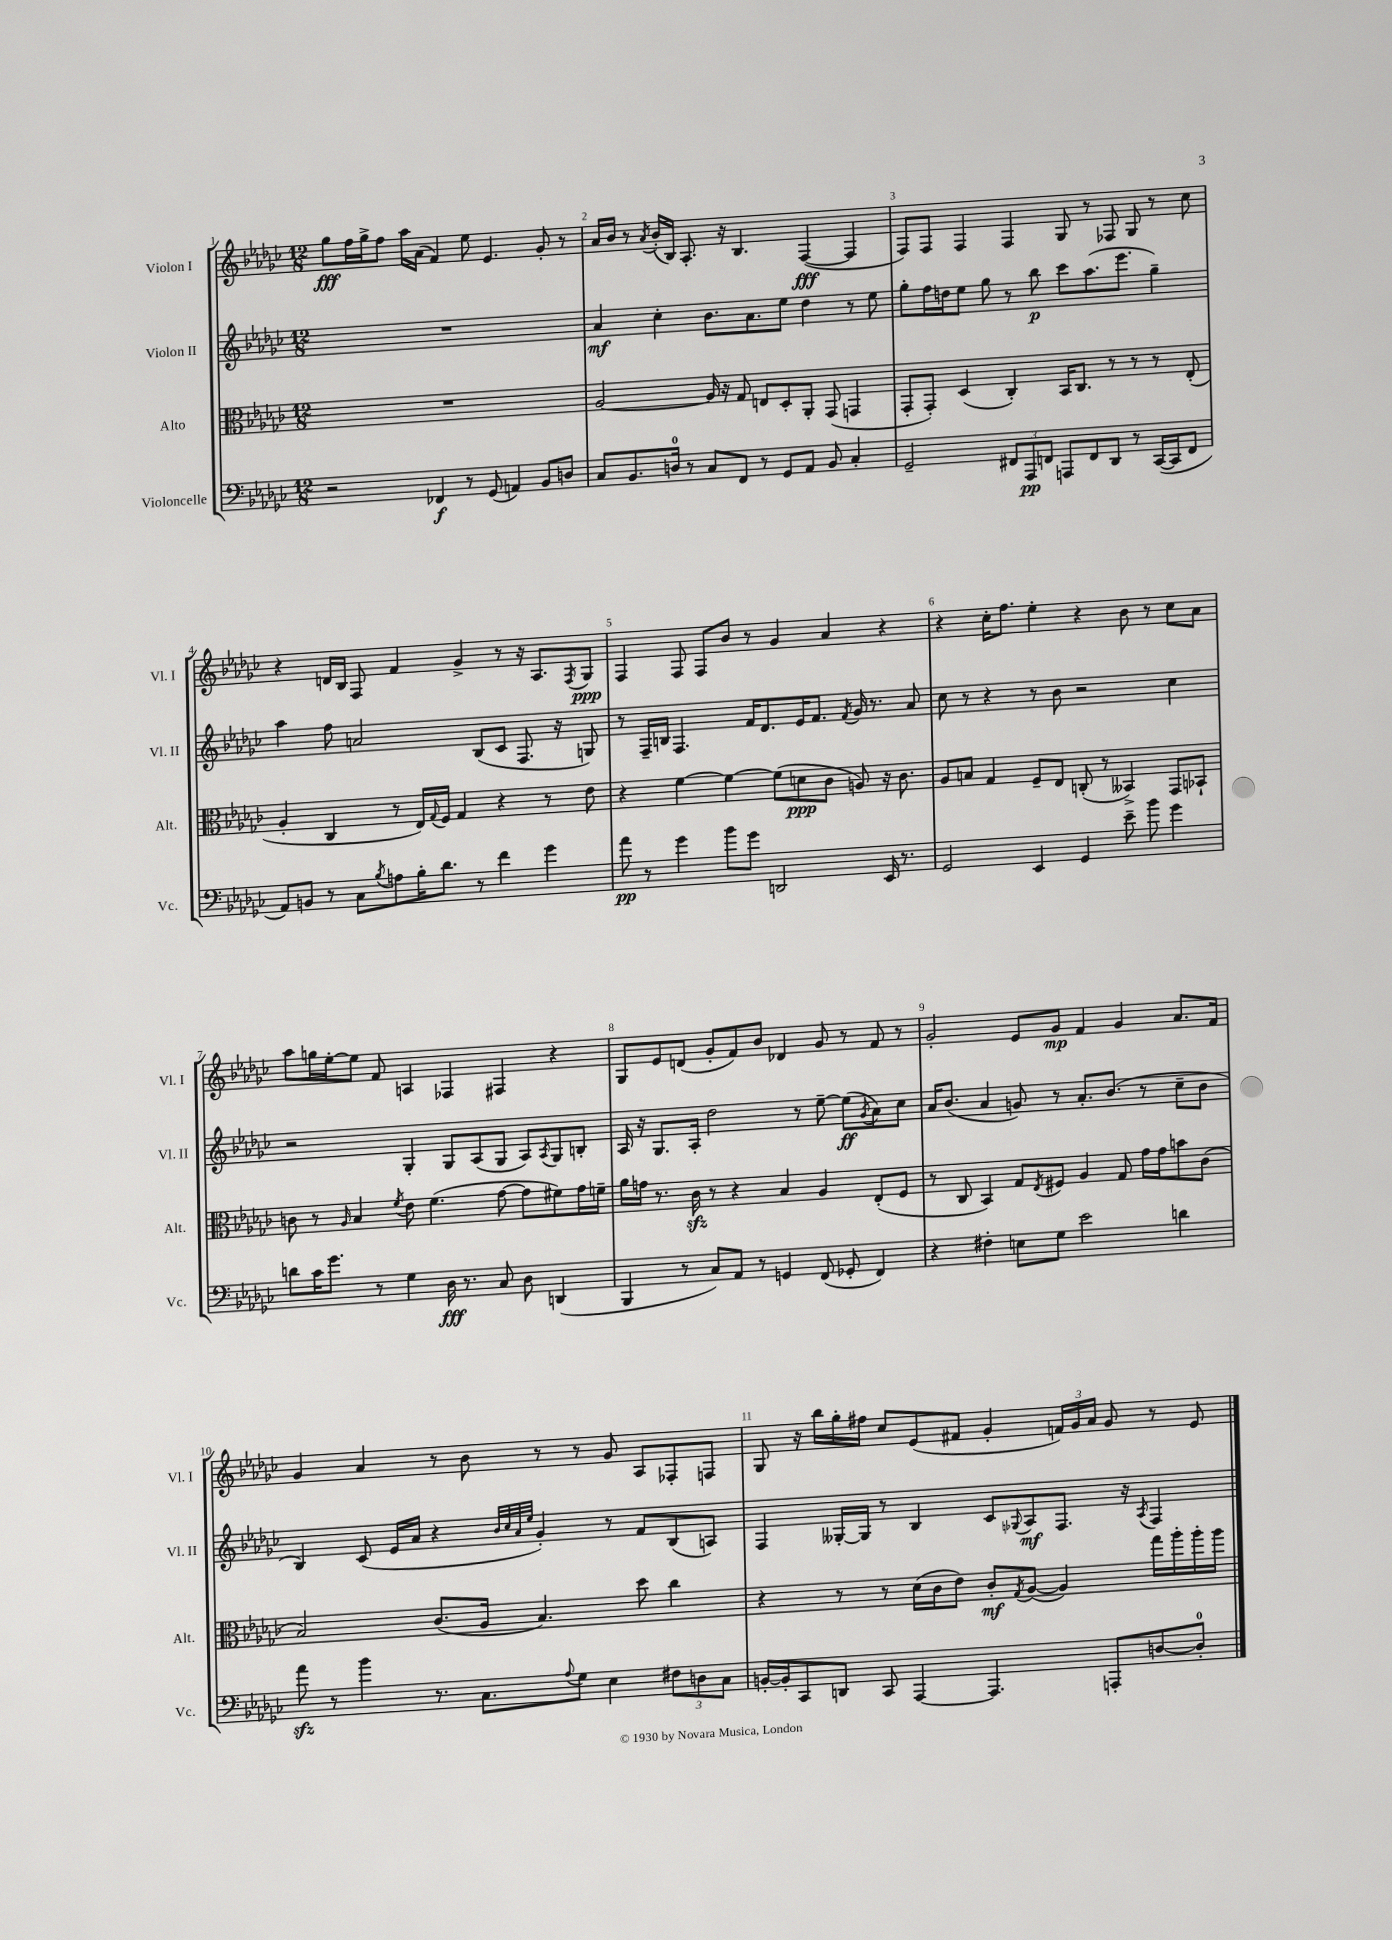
<<
\new StaffGroup <<
\new Staff = "s0" \with { instrumentName = "Violon I" shortInstrumentName = "Vl. I" } {
    \clef treble \key ges \major \numericTimeSignature \time 12/8
    ges''8\fff f''16 ges''16-> f''8 aes''16 aes'16( f'4) ees''8 ees'4. ges'8-. r8 |
    aes'16 bes'16 r8 \acciaccatura { aes'8 } bes'16-.( bes16) aes8.-. r16 bes4. f4~\fff( f4 |
    f8) f8 f4 f4 ges8 r8 fes8 ges8 r8 ces''8 |
    r4 d'16 bes16 f8 f'4 ges'4-> r8 r16 aes8. \acciaccatura { f8 } ges8\ppp |
    f4 f8 f8 bes'8 r8 ges'4 aes'4 r4 |
    r4 ces''16-. f''8. ees''4-. r4 bes'8 r8 ces''8 aes'8 |
    aes''8 g''16 ees''16~-. ees''8 f'8 a4 fes4 fis4 r4 |
    ges8 ees'8 d'8( ges'8-. f'8) bes'8 des'4 ges'8 r8 f'8 r8 |
    ges'2-. ees'8 ges'8\mp f'4 ges'4 aes'8. f'16 |
    ges'4 aes'4 r8 bes'8 r8 r8 ges'8 aes8 fes8-. f8 |
    ges8 r16 bes''16 ges''16-. fis''16 ces''8 ees'8( fis'8 ges'4-. \tuplet 3/2 { f'16) ges'16 aes'16 } ges'8 r8 ees'8 \bar "|." |
}
\new Staff = "s1" \with { instrumentName = "Violon II" shortInstrumentName = "Vl. II" } {
    \clef treble \key ges \major \numericTimeSignature \time 12/8
    R1. |
    aes'4\mf ces''4-. bes'8. aes'8. ees''8 des''4 r8 ees''8 |
    ges''8-. f''16 d''16 ees''8 ges''8 r8 bes''8\p ces'''8 aes''8.( ees'''8. ges''4--) |
    aes''4 f''8 a'2 bes8( ces'8 f8. r16 g8) |
    r8 f16-- b16 f4. f'16 des'8. ees'16 f'8. \acciaccatura { f'8 } ges'16 r8. aes'8 |
    ces''8 r8 r4 r8 bes'8 r2 ces''4 |
    r2 ges4-. ges8 aes8( ges8 aes8) \acciaccatura { aes8 } ges8 b8-. |
    aes16 r16 ges8. aes16-. des''2 r8 ees''8~-- ees''8\ff( \acciaccatura { ges'8 } aes'8) ces''8 |
    aes'16 bes'8.( aes'4 g'8) r8 aes'8.-. bes'8.( r8 ces''8-- bes'8 |
    bes4) ces'8( ees'16 aes'16 r4 \grace { bes'32 ces''32 aes'32 ees''32 } ges'4-.) r8 f'8 bes8( a8) |
    f4 geses16~-. geses16 r8 bes4 ces'8 \appoggiatura { ges8 } aes8\mf f8. r16 \acciaccatura { aes8 } f4 \bar "|." |
}
\new Staff = "s2" \with { instrumentName = "Alto" shortInstrumentName = "Alt." } {
    \clef alto \key ges \major \numericTimeSignature \time 12/8
    R1. |
    aes2~ aes16 r16 ges8 e8 des8-. aes,8-. ges,8( g,4 |
    ges,8-. ges,8-.) des4( ces4-.) bes,16 ces8. r8 r8 r8 ees8-.( |
    aes4-. ces4 r8 ees16) \appoggiatura { ges8 } f16 ges4 r4 r8 ees'8 |
    r4 f'4~ f'4~ f'8( d'8\ppp ces'8 a8) r16 ces'8. |
    aes8 b8 ges4 f8-- ees8 c8-.( r8 beses,4->) ges,8 bes,8-! |
    c'8 r8 \grace { aes16 } bes4 \acciaccatura { f'8 } ees'8 f'4.( ges'8~ ges'8 fis'8) ges'16 f'16-- |
    aes'16 g'16 r8. ces'16\sfz r8 r4 bes4 aes4 ees8-.( f8 |
    r8 ces8 bes,4) ges8 \acciaccatura { ees8 } fis8 aes4 ges8 ges'16 ges'16 b'8 ces'8( |
    bes2) ces'8.( aes16 bes4.) des''8 ces''4 |
    r4 r8 r8 des'16( ces'16 ees'8) ces'8-.\mf \acciaccatura { ges8 } aes8~( aes4) ges''16 aes''16-. aes''16-. aes''16 \bar "|." |
}
\new Staff = "s3" \with { instrumentName = "Violoncelle" shortInstrumentName = "Vc." } {
    \clef bass \key ges \major \numericTimeSignature \time 12/8
    r2 fes,4\f r8 ges,8( a,4) bes,8 d8 |
    ces8 bes,8. d16-0 r8 ces8 f,8 r8 ges,8 aes,8 bes,8 ces4-. |
    ges,2-- \tuplet 3/2 { fis,8 aes,,8\pp f,8 } a,,8 f,8 des,8 r8 ces,16~( ces,16 f,8 |
    aes,8) b,8 r8 ces8 \acciaccatura { bes8 } a8 bes16-. des'8. r8 f'4 ges'4 |
    aes'8\pp r8 ges'4 bes'8 ges'8 d,2 ees,16 r8. |
    ges,2 ees,4 ges,4 ees'8-- bes'8 ges'4 |
    d'8 ces'16 ges'8. r8 ges4 des16\fff r8. ces8 des8 d,4( |
    bes,,4 r8 ces8) aes,8 r8 g,4 f,8( ges,8-. f,4) |
    r4 fis4-. e8 ges8 ees'2 d'4 |
    aes'8\sfz r8 bes'4 r8. ces8. \appoggiatura { aes8 } ges8 ees4 \tuplet 3/2 { fis8 d8 ces8 } |
    b,16~-. b,16-. ces,8 d,8 ces,8 aes,,4~ aes,,4. a,,8-. d8~ d8-0-. \bar "|." |
}
>>
>>
\layout { \context { \Score \override BarNumber.break-visibility = ##(#f #t #t) barNumberVisibility = #all-bar-numbers-visible } }
